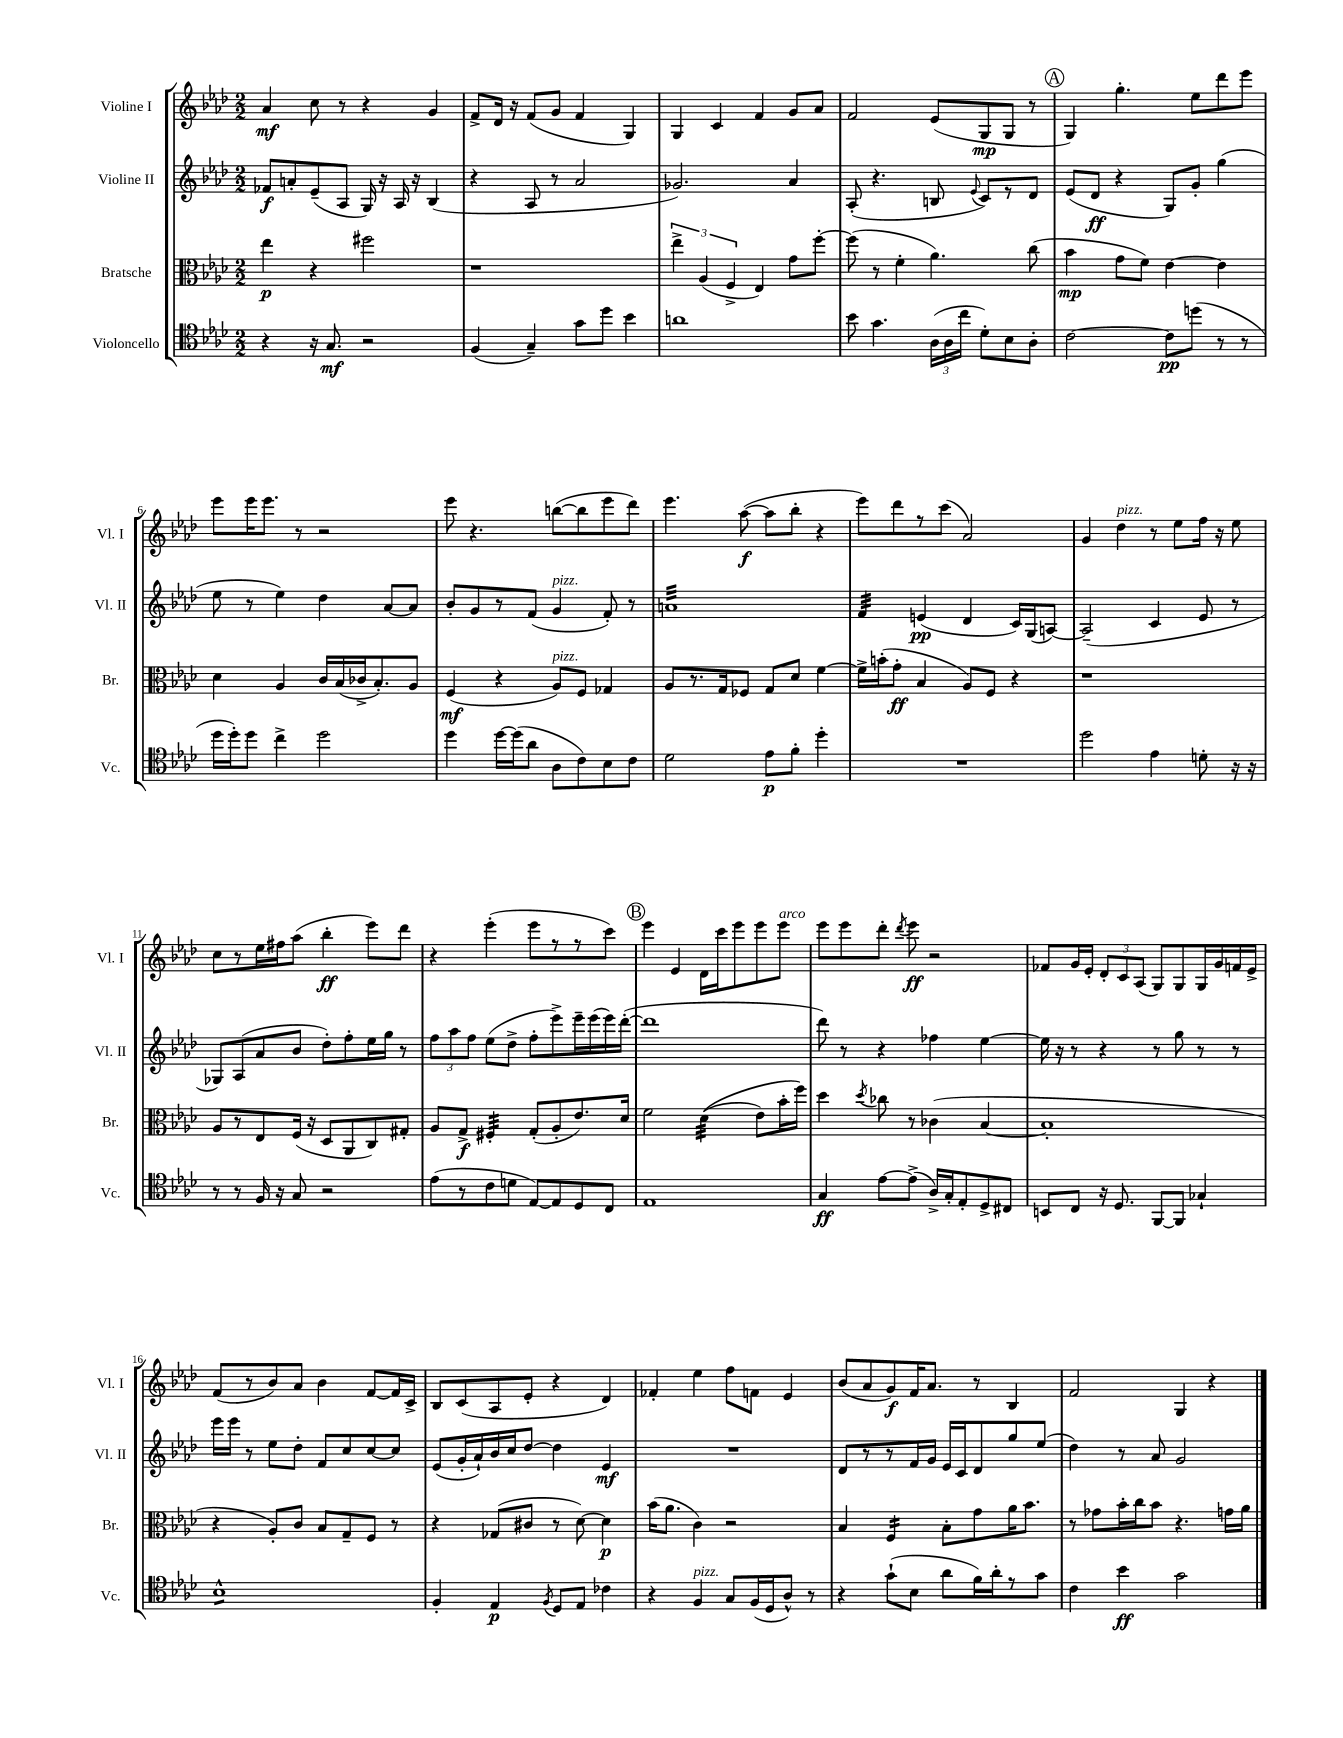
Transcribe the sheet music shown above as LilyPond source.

<<
\new StaffGroup <<
\new Staff = "s0" \with { instrumentName = "Violine I" shortInstrumentName = "Vl. I" } {
    \clef treble \key aes \major \numericTimeSignature \time 2/2
    \autoBeamOff aes'4\mf c''8 r8 r4 g'4 |
    f'8[-> des'16] r16 f'8[( g'8] f'4 g4) |
    g4 c'4 f'4 g'8[ aes'8] |
    f'2 ees'8[( g8\mp g8] r8 |
    \mark \markup { \circle "A" } g4) g''4.-. ees''8[ des'''8 ees'''8] |
    ees'''8[ ees'''16 ees'''8.] r8 r2 |
    ees'''8 r4. b''8[~( b''8 ees'''8 des'''8]) |
    ees'''4. aes''8~\f( aes''8[ bes''8]-. r4 |
    ees'''8[) des'''8 r8 c'''8]( aes'2) |
    g'4 des''4^\markup { \italic "pizz." } r8 ees''8[ f''16] r16 ees''8 |
    c''8[ r8 ees''16 fis''16 aes''8]( bes''4-.\ff ees'''8[) des'''8] |
    r4 ees'''4-.( ees'''8[ r8 r8 c'''8]) |
    \mark \markup { \circle "B" } ees'''4 ees'4 des'16[ c'''16 ees'''8 ees'''8 ees'''8]^\markup { \italic "arco" } |
    ees'''8[ ees'''8 des'''8]-. \acciaccatura { des'''8 } ees'''8\ff r2 |
    fes'8[ g'16 ees'16]-. \tuplet 3/2 { des'8[-. c'8 aes8]( } g8[) g8 g16 g'16 f'16 ees'16]-> |
    f'8[( r8 bes'8) aes'8] bes'4 f'8[~ f'16 c'16]-> |
    bes8[ c'8( aes8 ees'8]-. r4 des'4) |
    fes'4-. ees''4 f''8[ f'8] ees'4 |
    bes'8[( aes'8 g'8\f) f'16 aes'8.] r8 bes4 |
    f'2 g4 r4 \bar "|." |
}
\new Staff = "s1" \with { instrumentName = "Violine II" shortInstrumentName = "Vl. II" } {
    \clef treble \key aes \major \numericTimeSignature \time 2/2
    \autoBeamOff fes'8[\f a'8-. ees'8--( aes8] g16) r16 aes16 r16 bes4( |
    r4 aes8 r8 aes'2 |
    ges'2.) aes'4 |
    aes8-.( r4. b8 \appoggiatura { ees'8 } c'8[) r8 des'8] |
    \mark \markup { \circle "A" } ees'8[( des'8]\ff r4 g8[) g'8]-. g''4( |
    ees''8 r8 ees''4) des''4 aes'8[~ aes'8] |
    bes'8[-. g'8 r8 f'8]( g'4^\markup { \italic "pizz." } f'8-.) r8 |
    a'1:32 |
    f'4:32 e'4\pp( des'4 c'16[) g16( a8]~) |
    a2--( c'4 ees'8 r8 |
    ges8[) aes8( aes'8 bes'8] des''8[-.) f''8-. ees''16 g''16] r8 |
    \tuplet 3/2 { f''8[ aes''8 f''8] } ees''8[( des''8]-> f''8[-. ees'''8->) ees'''16-- ees'''16( ees'''16) des'''16]~-.( |
    \mark \markup { \circle "B" } des'''1 |
    des'''8) r8 r4 fes''4 ees''4~ |
    ees''16 r16 r8 r4 r8 g''8 r8 r8 |
    ees'''16[ ees'''16] r8 ees''8[ des''8]-. f'8[ c''8 c''8~ c''8] |
    ees'8[( g'16-. aes'16-!) bes'16 c''16 des''8]~ des''4 ees'4\mf |
    R1 |
    des'8[ r8 r8 f'16 g'16] ees'16[ c'16 des'8 g''8 ees''8]( |
    des''4) r8 aes'8 g'2 \bar "|." |
}
\new Staff = "s2" \with { instrumentName = "Bratsche" shortInstrumentName = "Br." } {
    \clef alto \key aes \major \numericTimeSignature \time 2/2
    \autoBeamOff ees''4\p r4 fis''2 |
    r1 |
    \tuplet 3/2 { ees''4-> aes4( f4-> } ees4) g'8[ f''8]~-. |
    f''8( r8 f'4-. aes'4.) c''8( |
    \mark \markup { \circle "A" } bes'4\mp g'8[ f'8]) ees'4~ ees'4 |
    des'4 aes4 c'16[ bes16( ces'16-> bes8.-.) aes8] |
    f4\mf( r4 aes8[^\markup { \italic "pizz." }) f8] ges4 |
    aes8[ r8. g16 fes8] g8[ des'8] f'4~ |
    f'16[-> b'16-.( g'8]-.\ff bes4 aes8[) f8] r4 |
    r1 |
    aes8[ r8 ees8 f16]( r16 des8[ aes,8 c8) gis8]-. |
    aes8[ g8]->\f fis4:32-. g8[-.( aes8-. ees'8.) des'16] |
    \mark \markup { \circle "B" } f'2 des'4:32(\( ees'8[) bes'16-. f''16]\) |
    des''4 \acciaccatura { des''8 } ces''8 r8 ces'4( bes4~ |
    bes1-. |
    r4 aes8[-.) c'8] bes8[ g8-- f8] r8 |
    r4 ges8[( cis'8] r8 des'8~) des'4\p |
    bes'16[( aes'8.] c'4) r2 |
    bes4 f4:16 bes8[-. g'8 aes'16 bes'8.] |
    r8 ges'8[ bes'16-. c''16 bes'8] r4. g'16[ aes'16] \bar "|." |
}
\new Staff = "s3" \with { instrumentName = "Violoncello" shortInstrumentName = "Vc." } {
    \clef tenor \key aes \major \numericTimeSignature \time 2/2
    \autoBeamOff r4 r16 g8.\mf r2 |
    f4( g4--) g'8[ des''8] bes'4 |
    a'1 |
    bes'8 g'4. \tuplet 3/2 { aes16[( aes16 c''16] } des'8[-.) bes8 aes8]-. |
    \mark \markup { \circle "A" } c'2~ c'8[\pp d''8]( r8 r8 |
    des''16[ des''16-.) des''8] c''4-> des''2 |
    des''4 des''16[~ des''16( aes'8] aes8[ c'8) bes8 c'8] |
    des'2 ees'8[\p f'8]-. des''4-. |
    R1 |
    des''2 ees'4 d'8-. r16 r16 |
    r8 r8 f16 r16 g8 r2 |
    ees'8[( r8 c'8 d'8] ees8[~) ees8 des8 c8] |
    \mark \markup { \circle "B" } ees1 |
    g4\ff ees'8[~ ees'8]->( aes16[->) g16-. ees8-. des8-> cis8] |
    b,8[ c8] r16 des8. f,8[~ f,8] ges4-! |
    bes1:8-^ |
    f4-. ees4\p \acciaccatura { f8 } des8[ ees8] ces'4 |
    r4 f4^\markup { \italic "pizz." } g8[ f16( des16 aes8]-^) r8 |
    r4 g'8[-!( bes8] aes'8[ f'16) aes'16-. r8 g'8] |
    c'4 bes'4\ff g'2 \bar "|." |
}
>>
>>
